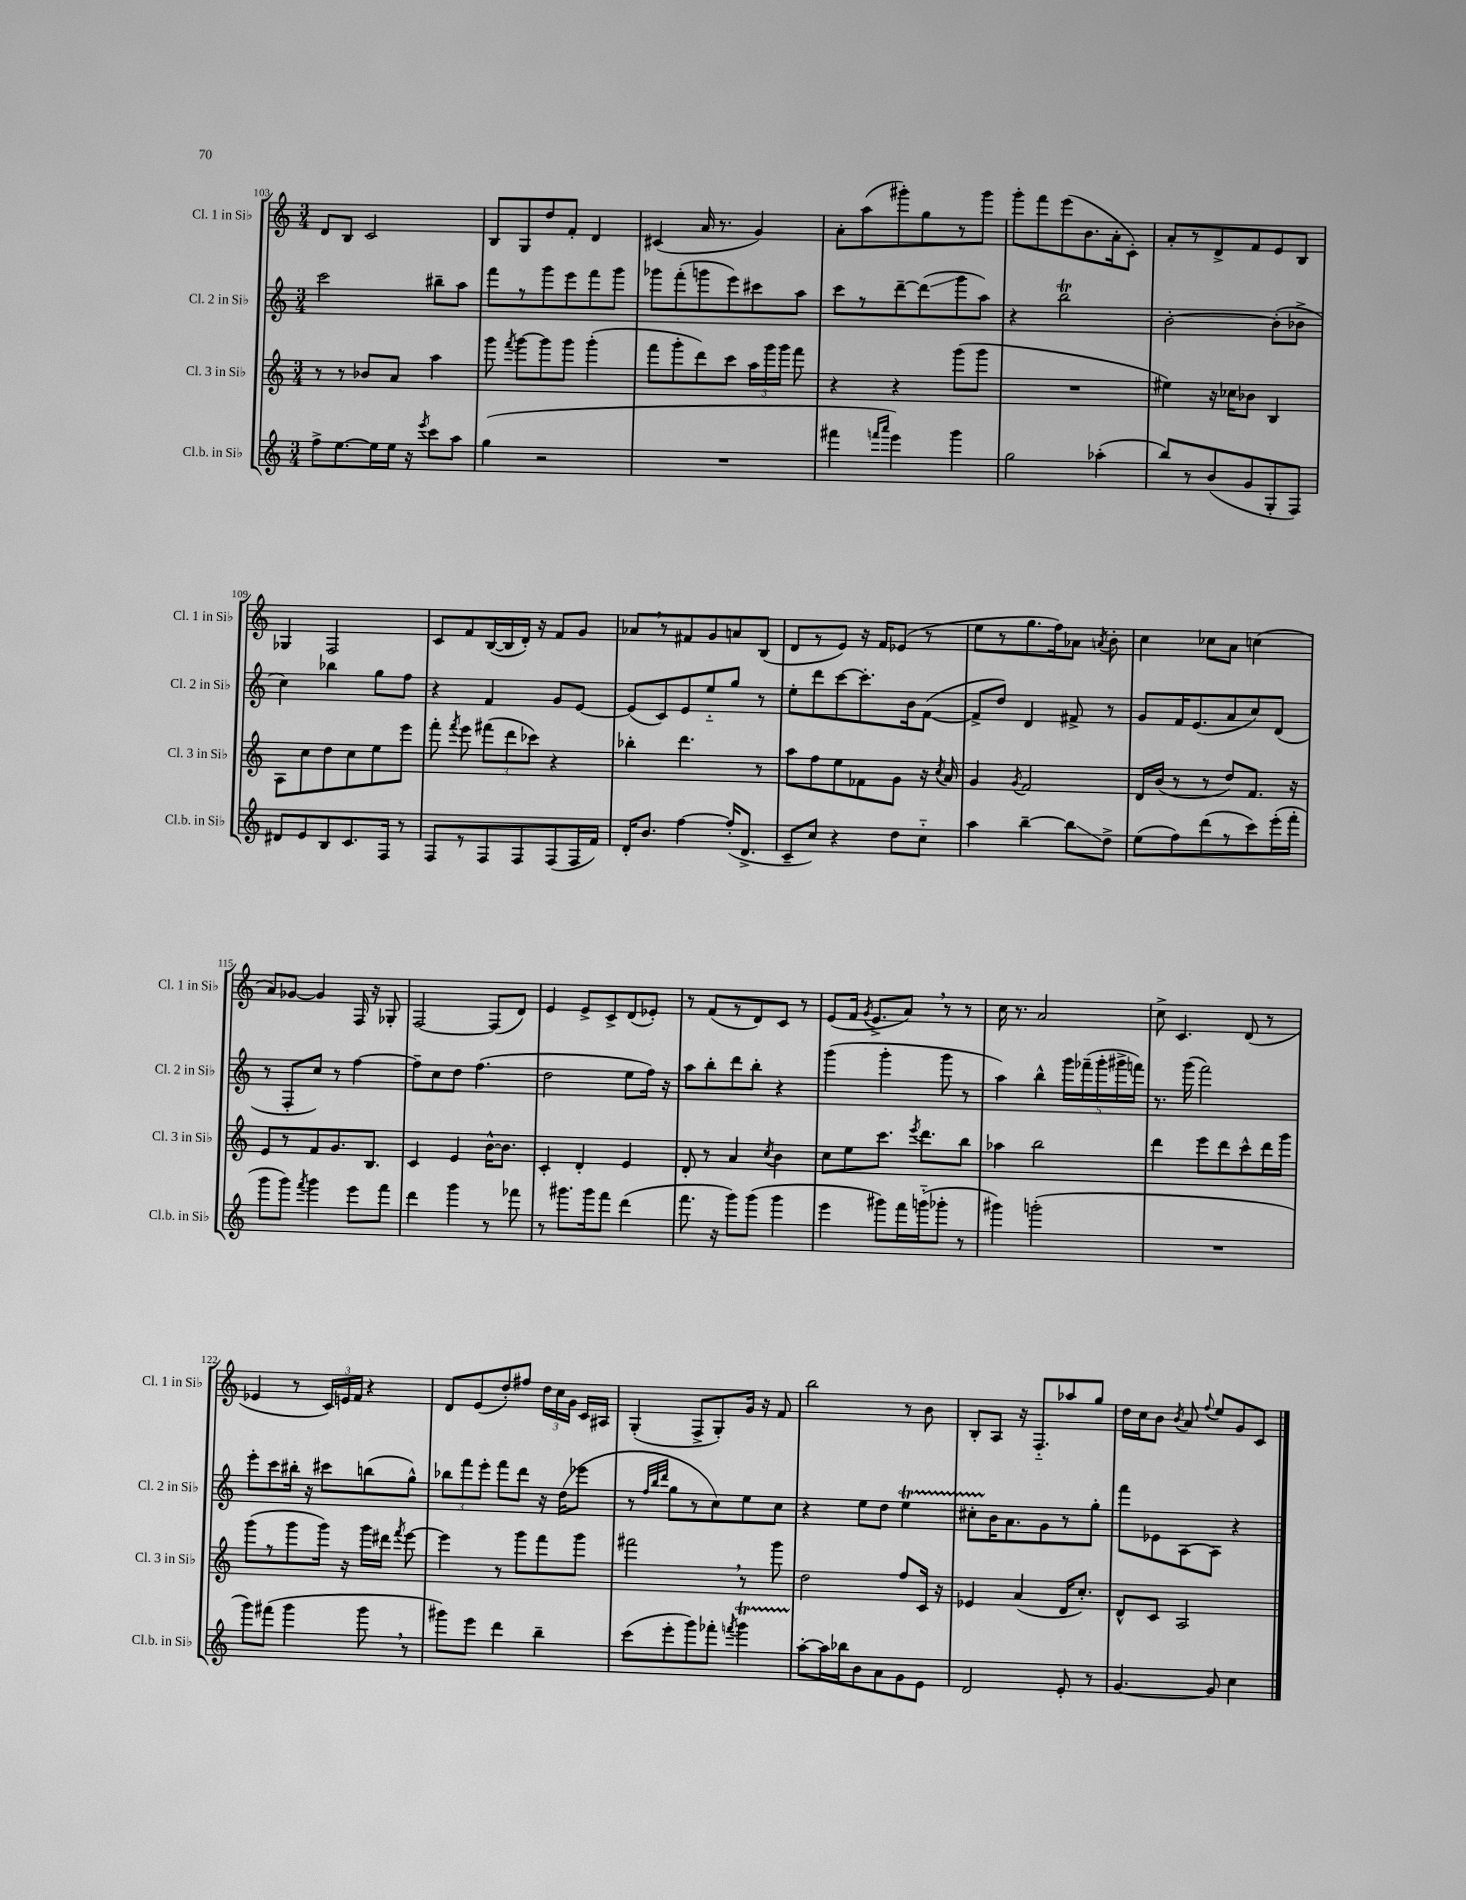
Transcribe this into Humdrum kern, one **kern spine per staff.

**kern	**kern	**kern	**kern
*staff4	*staff3	*staff2	*staff1
*clefG2	*clefG2	*clefG2	*clefG2
*k[]	*k[]	*k[]	*k[]
*M3/4	*M3/4	*M3/4	*M3/4
8ff^	8r	2ccc	8d
[8.ee	8r	.	8B
.	8b-	.	2c
16ee]	.	.	.
16ee	8a	.	.
16r	.	.	.
8qeee	.	.	.
8ccc	4aa	8bb#~	.
8aa	.	8aa	.
=	=	=	=
(4gg	8ggg	8fff	8B
.	8qfff	.	.
.	[8ggg	8r	8G
2r	8ggg]	8ggg	8dd
.	8ggg	8eee	8f'
.	(4ggg'	8fff	4d
.	.	8ggg	.
=	=	=	=
2.r	8fff	8ggg-	(4c#
.	8ggg'	(8fff'	.
.	8ddd)	8ggg	16a
.	.	.	8.r
.	8ccc	8eee)	.
.	24aa	8ccc#	4g)
.	24ggg	.	.
.	24ggg	.	.
.	8fff	8aa	.
=	=	=	=
4fff#	4r	8ccc	8a'
.	.	8r	(8aa
16qqfff	.	.	.
16qqaaa	.	.	.
4eee)	4r	[8ddd~	8ggg#')
.	.	(8ddd]	8gg
4ggg	(8ggg	8ggg	8r
.	8ggg	8aa)	8ggg#
=	=	=	=
2gg	2.r	4r	8ggg'
.	.	.	8fff
.	.	2bb	(8eee
.	.	.	8.b
(4aa-'	.	.	.
.	.	.	16a'
.	.	.	8c')
=	=	=	=
8bb)	4ee#)	[2b'	8a'
8r	.	.	8r
(8b	16r	.	8d^
.	16cc-	.	.
8g	8b-	.	8f
8G'	4B	(8b']	8e
8F)	.	8b-^	8B
=	=	=	=
8d#	8A	4cc)	4G-
8e	8cc	.	.
8B	8dd	4bb-	2F
8.c	8cc	.	.
.	8ee	8gg	.
16F	.	.	.
8r	8eee	8ff	.
=	=	=	=
8F	8fff'	4r	8c
.	8qfff	.	.
8r	8eee	.	8f
8F	(12fff#	4f	([16B
.	.	.	16B]
.	12ddd	.	.
8F	.	.	16d')
.	12ccc-)	.	.
.	.	.	16r
(8F	4r	8g	8f
16F	.	[8e	8g
16f)	.	.	.
=	=	=	=
16d'	4bb-'	(8e]	8a-
8.b	.	.	.
.	.	8c)	8r
[4ff	4.ddd	8e	8f#
.	.	8ee'~	8g
(16ff']	.	8gg	8a
8.d^	.	.	.
.	8r	8r	(8B
=	=	=	=
8c~	8aa	8ee'	8d
8cc)	8ff	8ddd	8r
4r	8ee	[8ccc	8e)
.	8f-	8.ccc']	16r
.	.	.	16f
8dd	8g	.	(8e-
.	.	16b	.
8cc'~	16r	([8f	8r
.	8qcc	.	.
.	16a	.	.
=	=	=	=
4aa	4g	8f^]	8ee
.	.	8dd)	8r
.	8qg	.	.
[4bb~	2f	4d	8.gg
.	.	.	16ff)
8bb]	.	8f#^	8a-
.	.	.	8qa
8dd^	.	8r	8b'
=	=	=	=
(8ee	16d	8g	4cc
.	(16b	.	.
8ff)	8r	16f	.
.	.	(8.e	.
(8ddd	8r	.	8cc-
8r	8dd)	8a	8a
8ccc)	8.f	8cc)	(4cc
(16eee'	.	(8d	.
16fff'	16r	.	.
=	=	=	=
8ggg	8e	8r	8a)
8ggg)	8r	8F'	[8g-
8qfff	.	.	.
4ggg	8f	8cc)	4g-]
.	8.g	8r	.
8eee	.	[4ff	16F
.	8.B	.	16r
8fff	.	.	8G-'
=	=	=	=
4ddd	4c	8ff~]	[2F
.	.	8cc	.
4ggg	4e	8dd	.
.	.	(4.ff	.
8r	[16b^^	.	(8F]
.	8.b]	.	.
8fff-	.	.	8d)
=	=	=	=
8r	4c'	2dd	4e
8.ggg#	.	.	.
.	4d'	.	8e^
16ggg#	.	.	.
8fff	.	.	8c^
(4ddd	4e	8ee	(8d
.	.	16ff)	8e-')
.	.	16r	.
=	=	=	=
8.fff	8d'	8aa	8r
.	8r	8bb'	(8f
16r	.	.	.
8ggg)	4a	8ddd	8r
(8ggg	.	8bb'	8d)
.	8qcc	.	.
4ggg	4b	4r	8c
.	.	.	8r
=	=	=	=
4eee	8cc	(4ggg	(8e
.	8ee	.	16f
.	.	.	8qg
.	.	.	8.e^
8ggg#)	8.ccc	4ggg'	.
16fff	.	.	8a)
.	8qeee	.	.
(16ggg'~	8.ddd	.	.
8ggg-'	.	8ggg	8r
8r	8bb	8r	8r
=	=	=	=
4ggg#)	4aa-	4aa)	16cc
.	.	.	8.r
(2ggg'	2bb	4bb^^	2a
.	.	20ggg	.
.	.	(20fff-~	.
.	.	20ggg'	.
.	.	20ggg#^	.
.	.	20fff)	.
=	=	=	=
2.r	4ddd	8.r	8cc^
.	.	.	4.c
.	.	(16ggg	.
.	8eee	2fff)	.
.	8ddd	.	.
.	8ccc^^	.	(8d
.	16ddd	.	8r
.	16ggg	.	.
=	=	=	=
8ggg)	(8ggg	8eee'	4e-
(8fff#	8r	8ccc	.
4ggg	8ggg	16bb#'	8r
.	.	16r	.
.	16ggg)	8ccc#	24c)
.	.	.	24e
.	16r	.	.
.	.	.	24f
8ggg	16ggg	(8bb	4r
.	16ddd#	.	.
.	8qfff	.	.
8r	[8eee	8gg^^)	.
=	=	=	=
8ggg#)	4eee]	12bb-	8d
.	.	12fff	.
8eee	.	.	(8e
.	.	12eee'	.
4ddd	8r	8fff	8dd')
.	8ggg	8ddd	8ff#
4bb~	8fff	16r	24dd
.	.	.	24cc
.	.	(16dd	.
.	.	.	24g
.	8ggg	8eee-	16c
.	.	.	16A#
=	=	=	=
(8ccc	2fff#	8r	(4G'
.	.	32qqff	.
.	.	32qqbb	.
.	.	32qqddd	.
8eee'	.	8gg	.
8ggg)	.	8r	8F^
8fff-'	.	8cc)	8G')
8qfff	.	.	.
4ggg	8r	8ee	16g
.	.	.	16r
.	8ggg	8cc	8f
=	=	=	=
[8aa'	2dd	4r	2bb
16aa]	.	.	.
16bb-	.	.	.
8b	.	8ee	.
8a	.	8dd	.
8g	8ff	4ee	8r
8e	16c	.	8b
.	16r	.	.
=	=	=	=
2d	4e-	8cc#'	8B'
.	.	16b	8A
.	.	8.a	.
.	(4a	.	16r
.	.	.	8.F'~
.	.	8g	.
8e'	16d	8r	8aa-
.	8.cc')	.	.
8r	.	8gg'	8gg
=	=	=	=
[4.g	8d^^	8fff	16dd
.	.	.	16cc
.	8c	8e-	8b
.	.	.	8qb
.	2A	[8A	8a
.	.	.	8qqff
8g]	.	8A]	8ee
4cc	.	4r	8g
.	.	.	8c
==	==	==	==
*-	*-	*-	*-
